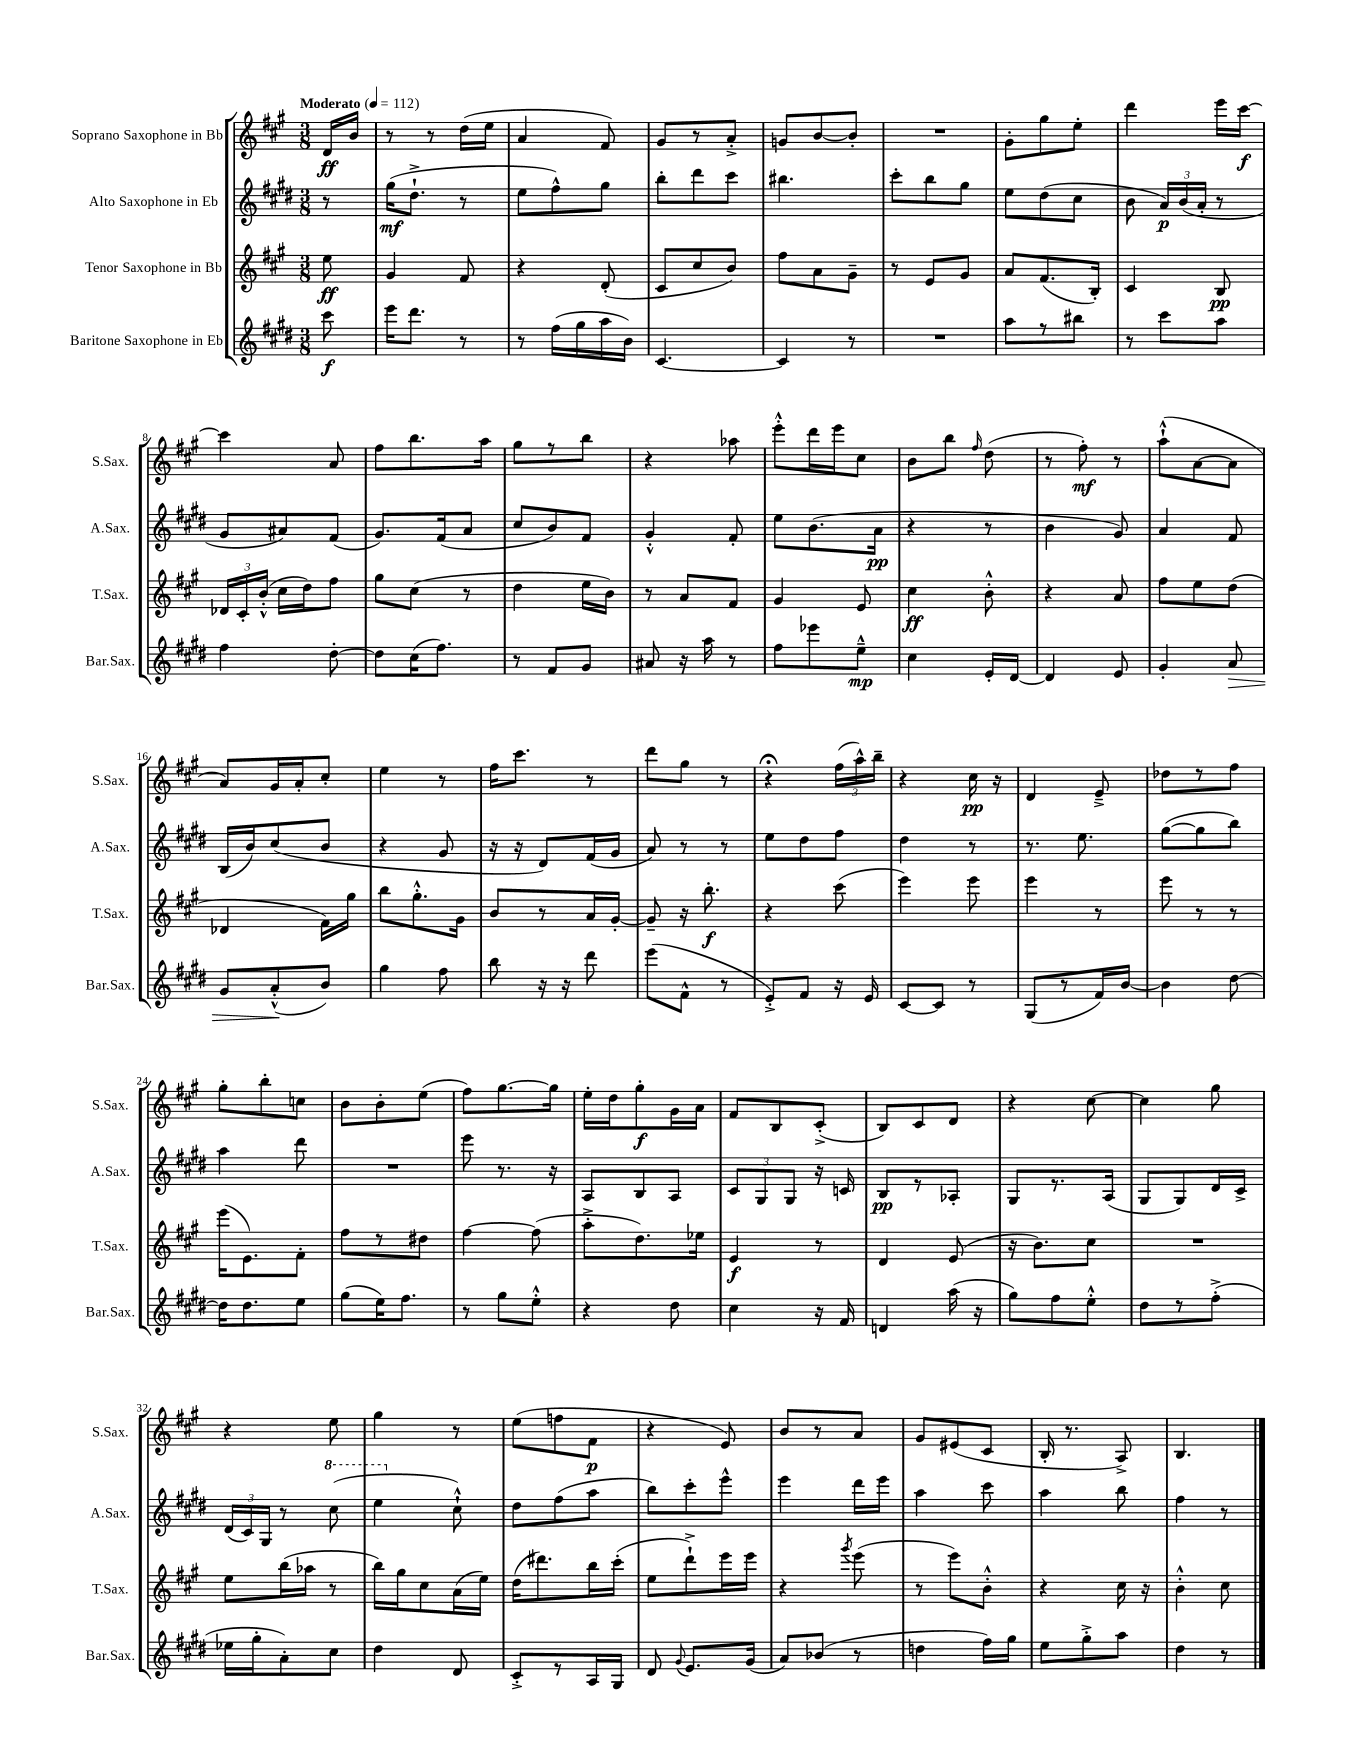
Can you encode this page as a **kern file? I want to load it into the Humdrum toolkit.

**kern	**kern	**kern	**kern
*staff4	*staff3	*staff2	*staff1
*clefG2	*clefG2	*clefG2	*clefG2
*k[f#c#g#d#]	*k[f#c#g#]	*k[f#c#g#d#]	*k[f#c#g#]
*M3/8	*M3/8	*M3/8	*M3/8
*MM112	*MM112	*MM112	*MM112
8ccc#\	8ee\	8r	16d/LL
.	.	.	16b/JJ
=	=	=	=
16eee\LK	4g#/	(16gg#\LK	8r
8.ddd#\J	.	8.dd#`^\J	.
.	.	.	8r
8r	8f#/	8r	(16dd\LL
.	.	.	16ee\JJ
=	=	=	=
8r	4r	8ee\L	4a/
(16ff#\LL	.	8ff#^^\)	.
16gg#\	.	.	.
16aa\	(8d'/	8gg#\J	8f#/)
16b\JJ)	.	.	.
=	=	=	=
[4.c#/	8c#/L	8bb'\L	8g#/L
.	8cc#/	8ddd#\	8r
.	8b/J)	8ccc#\J	8a'^/J
=	=	=	=
4c#/]	8ff#\L	4.bb#\	8g/L
.	8a\	.	[8b/
8r	8g#~\J	.	8b'/]J
=	=	=	=
4.r	8r	8ccc#'\L	4.r
.	8e/L	8bb\	.
.	8g#/J	8gg#\J	.
=	=	=	=
8aa\L	8a/L	8ee\L	8g#'\L
8r	(8.f#/	(8dd#\	8gg#\
8bb#\J	.	8cc#\J	8ee'\J
.	16B'/Jk)	.	.
=	=	=	=
8r	4c#/	8b\	4ddd\
8ccc#\L	.	24a/LL)	.
.	.	(24b/	.
.	.	24a'/JJ	.
8aa\J	8B/	8r	16eee\LL
.	.	.	[16ccc#\JJ
=	=	=	=
4ff#\	24d-/LL	8g#/L	4ccc#\]
.	24c#'/	.	.
.	(24b'^^/JJ	.	.
.	16cc#\LL	8a#/)	.
.	16dd\J)	.	.
[8dd#'\	8ff#\J	(8f#/J	8a/
=	=	=	=
8dd#\]L	8gg#\L	8.g#/L)	8ff#\L
(16cc#\K	(8cc#\J	.	8.bb\
8.ff#\J)	.	(16f#/k	.
.	8r	8a/J	.
.	.	.	16aa\Jk
=	=	=	=
8r	4dd\	8cc#/L	8gg#\L
8f#/L	.	8b/)	8r
8g#/J	16ee\LL	8f#/J	8bb\J
.	16b\JJ)	.	.
=	=	=	=
8a#/	8r	4g#'^^/	4r
16r	8a/L	.	.
16aa\	.	.	.
8r	8f#/J	8f#'/	8aa-\
=	=	=	=
8ff#\L	4g#/	8ee\L	8eee'^^\L
8eee-\	.	(8.b\	16ddd\L
.	.	.	16eee\J
8ee~^^\J	8e/	.	8cc#\J
.	.	16a\Jk	.
=	=	=	=
4cc#\	4cc#\	4r	8b\L
.	.	.	8bb\J
.	.	.	16qqff#/
16e'/LL	8b'^^\	8r	(8dd\
[16d#/JJ	.	.	.
=	=	=	=
4d#/]	4r	4b\	8r
.	.	.	8ff#'\)
8e/	8a/	8g#/)	8r
=	=	=	=
4g#'/	8ff#\L	4a/	(8aa`^^\L
.	8ee\	.	[8a\
8a/	(8dd\J	8f#/	8a\]J
=	=	=	=
8g#/L	4d-/	(16B/LL	8a/L)
.	.	16b/J)	.
(8a'^^/	.	(8cc#/	16g#/L
.	.	.	16a'/J
8b/J)	16f#\LL)	8b/J	8cc#'/J
.	16gg#\JJ	.	.
=	=	=	=
4gg#\	8bb\L	4r	4ee\
.	8.gg#'^^\	.	.
8ff#\	.	8g#/	8r
.	16g#\Jk	.	.
=	=	=	=
8bb\	8b/L	16r	16ff#\LK
.	.	16r	8.ccc#\J
16r	8r	8d#/L)	.
16r	.	.	.
8ddd#\	16a/L	(16f#/L	8r
.	[16g#'/JJ	16g#/JJ	.
=	=	=	=
(8eee\L	8g#~/]	8a/)	8ddd\L
8f#^^\J	16r	8r	8gg#\J
.	8.bb'\	.	.
8r	.	8r	8r
=	=	=	=
8e'^/L)	4r	8ee\L	4r;
8f#/J	.	8dd#\	.
16r	(8ccc#\	8ff#\J	(24ff#\LL
.	.	.	24aa^^\)
16e/	.	.	.
.	.	.	24bb~\JJ
=	=	=	=
[8c#/L	4eee\)	4dd#\	4r
8c#/]J	.	.	.
8r	8eee\	8r	16cc#\
.	.	.	16r
=	=	=	=
(8G#/L	4eee\	8.r	4d/
8r	.	.	.
.	.	8.ee\	.
16f#/L)	8r	.	8e~^/
[16b/JJ	.	.	.
=	=	=	=
4b\]	8eee\	([8gg#\L	8dd-\L
.	8r	8gg#\]	8r
[8dd#\	8r	8bb\J)	8ff#\J
=	=	=	=
16dd#\]LK	(16eee\LK	4aa\	8gg#'\L
8.dd#\	8.e\)	.	.
.	.	.	8bb'\
8ee\J	8f#'\J	8ddd#\	8cc\J
=	=	=	=
(8gg#\L	8ff#\L	4.r	8b\L
16ee\K)	8r	.	8b'\
8.ff#\J	.	.	.
.	8dd#\J	.	(8ee\J
=	=	=	=
8r	[4ff#\	8eee\	8ff#\L)
8gg#\L	.	8.r	[8.gg#\
8ee'^^\J	(8ff#\]	.	.
.	.	16r	16gg#\]Jk
=	=	=	=
4r	8aa'^\L	8A/L	16ee'\LL
.	.	.	16dd\J
.	8.dd\)	8B/	8gg#'\
8dd#\	.	8A/J	16g#\L
.	16ee-\Jk	.	16a\JJ
=	=	=	=
4cc#\	4e/	12c#/L	8f#/L
.	.	12G#/	.
.	.	.	8B/
.	.	12G#/J	.
16r	8r	16r	(8c#'^/J
16f#/	.	16c/	.
=	=	=	=
4d/	4d/	8B/L	8B/L)
.	.	8r	8c#/
(16aa\	(8e/	8A-'/J	8d/J
16r	.	.	.
=	=	=	=
8gg#\L)	16r	8G#/L	4r
.	8.b\L)	.	.
8ff#\	.	8.r	.
8ee'^^\J	8cc#\J	.	[8cc#\
.	.	(16A/Jk	.
=	=	=	=
8dd#\L	4.r	8G#/L	4cc#\]
8r	.	8G#/)	.
(8ff#'^\J	.	16d#/L	8gg#\
.	.	16c#^/JJ	.
=	=	=	=
16ee-\LL	8ee\L	(24d#/LL	4r
.	.	24c#/)	.
16gg#'\J	.	.	.
.	.	24G#/JJ	.
8a'\)	(16bb\L	8r	.
.	16aa-\JJ	.	.
8cc#\J	8r	(8ccc#\	8ee\
=	=	=	=
4dd#\	16bb\LL)	4eee\	4gg#\
.	16gg#\J	.	.
.	8cc#\	.	.
8d#/	(16a\L	8cc#`^^\)	8r
.	16ee\JJ)	.	.
=	=	=	=
8c#'^/L	(16dd\LK	8dd#\L	(8ee\L
.	8.ddd#\)	.	.
8r	.	(8ff#\	8ff\
16A/L	16bb\L	8aa\J	8f#\J
16G#/JJ	(16ccc#'\JJ	.	.
=	=	=	=
8d#/	8ee\L	8bb\L)	4r
8qqg#/	.	.	.
8.e/L	8ddd`^\)	8ccc#'\	.
.	16eee\L	8eee^^\J	8e/)
(16g#/Jk	16eee\JJ	.	.
=	=	=	=
8a/L)	4r	4eee\	8b/L
(8b-/J	.	.	8r
.	8qggg#/	.	.
8r	(8eee\	16ddd#\LL	8a/J
.	.	16eee\JJ	.
=	=	=	=
4dd\	8r	4aa\	8g#/L
.	8eee\L)	.	(8e#/
16ff#\LL)	8b'^^\J	8ccc#\	8c#/J
16gg#\JJ	.	.	.
=	=	=	=
8ee\L	4r	4aa\	16B'/
.	.	.	8.r
8gg#'^\	.	.	.
8aa\J	16cc#\	8bb\	8A^/)
.	16r	.	.
=	=	=	=
4dd#\	4b'^^\	4ff#\	4.B/
8r	8cc#\	8r	.
==	==	==	==
*-	*-	*-	*-
